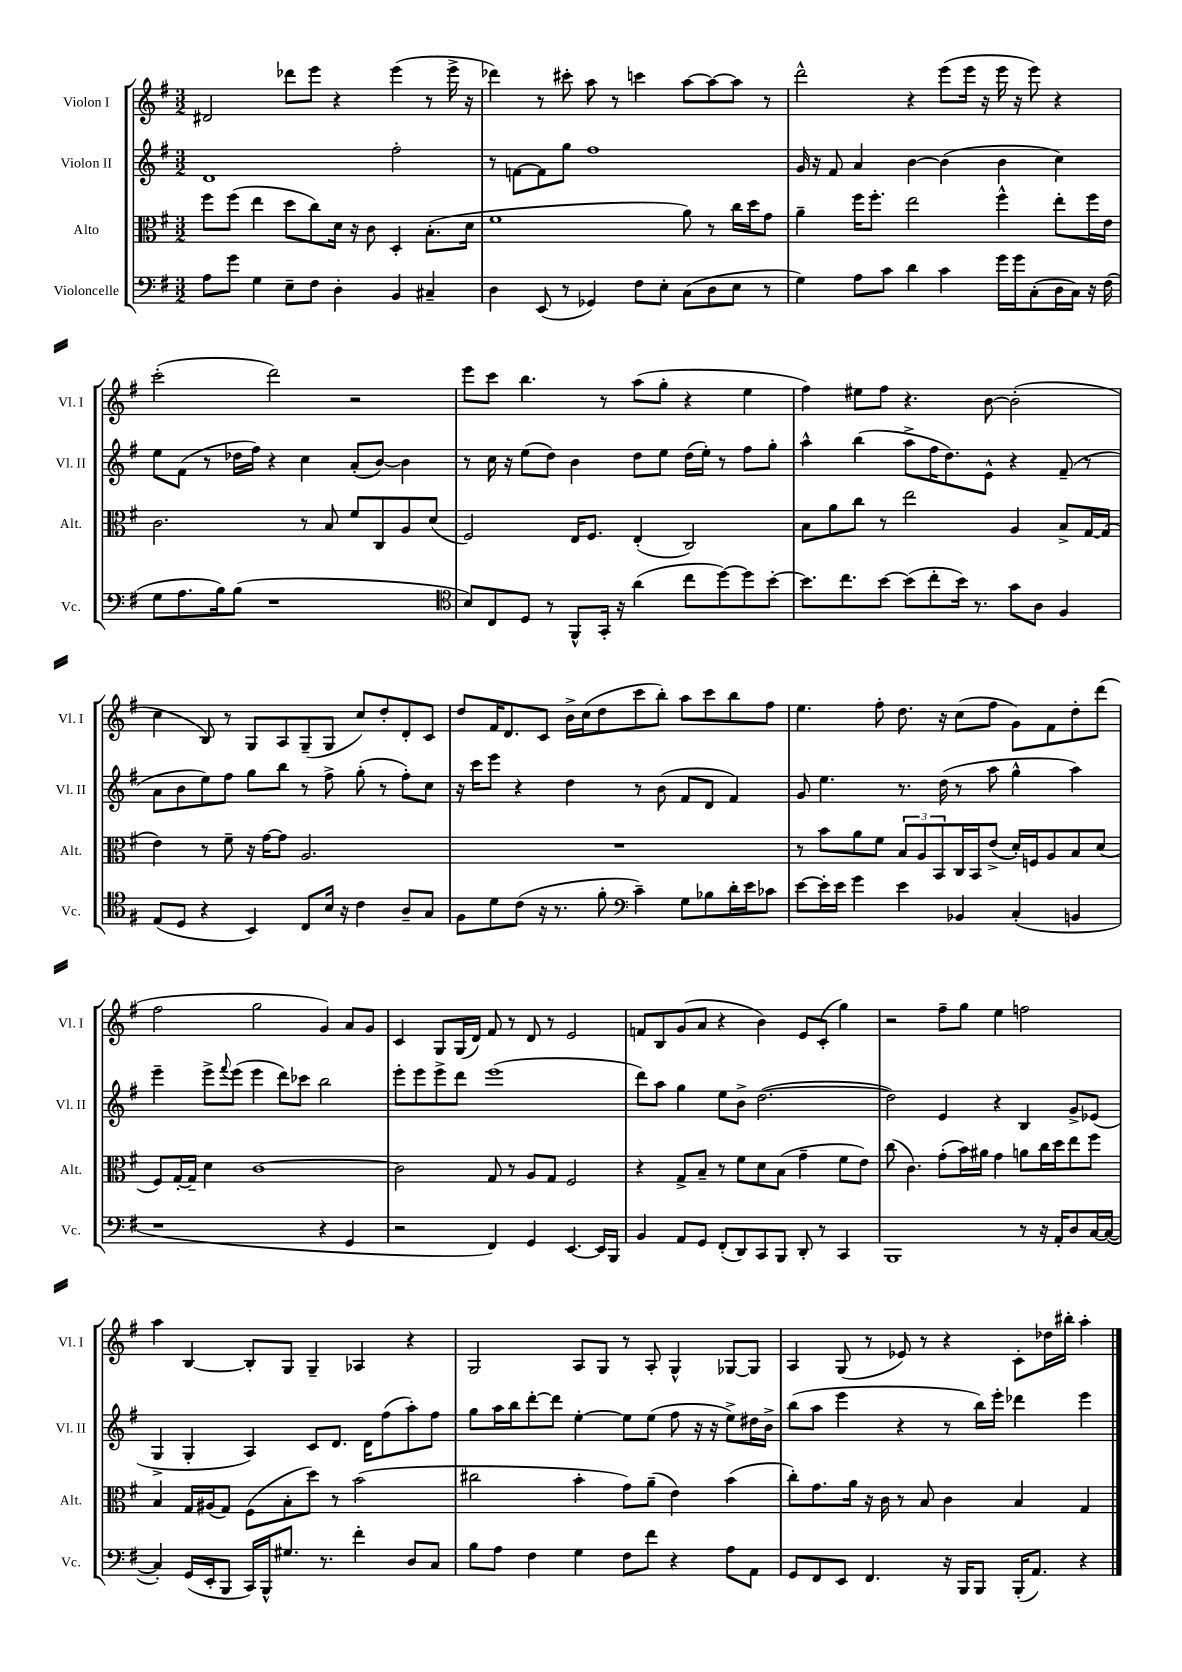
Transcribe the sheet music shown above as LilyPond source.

<<
\new StaffGroup <<
\new Staff = "s0" \with { instrumentName = "Violon I" shortInstrumentName = "Vl. I" } {
    \clef treble \key g \major \numericTimeSignature \time 3/2
    dis'2 des'''8 e'''8 r4 e'''4( r8 e'''16-> r16 |
    des'''4) r8 cis'''8-. a''8 r8 c'''4 a''8~ a''8~ a''8 r8 |
    d'''2-^ r4 e'''8( e'''16 r16 e'''16 r16 e'''8) r4 |
    c'''2-.( d'''2) r2 |
    e'''8 c'''8 b''4. r8 a''8( g''8-. r4 e''4 |
    fis''4) eis''8 fis''8 r4. b'8~ b'2-.( |
    c''4 b8) r8 g8 a8 g8--( g8 c''8) d''8-. d'8-. c'8 |
    d''8 fis'16 d'8. c'8 b'16-> c''16( d''8 c'''8 b''8-.) a''8 c'''8 b''8 fis''8 |
    e''4. fis''8-. d''8. r16 c''8( fis''8 g'8) fis'8 d''8-. d'''8( |
    fis''2 g''2 g'4) a'8 g'8 |
    c'4 g8 g16( d'16) fis'8 r8 d'8 r8 e'2 |
    f'8 b8 g'8( a'8 r4 b'4) e'8 c'8-.( g''4) |
    r2 fis''8-- g''8 e''4 f''2 |
    a''4 b4~ b8-. g8 g4-- aes4 r4 |
    g2 a8 g8 r8 a8-. g4-^ ges8~ ges8 |
    a4 g8( r8 ees'8) r8 r4 c'8-. des''16 bis''16-. a''4-. \bar "|." |
}
\new Staff = "s1" \with { instrumentName = "Violon II" shortInstrumentName = "Vl. II" } {
    \clef treble \key g \major \numericTimeSignature \time 3/2
    d'1 fis''2-. |
    r8 f'8~ f'8 g''8 fis''1 |
    g'16 r16 fis'8 a'4 b'4~ b'4( b'4 c''4) |
    e''8 fis'8( r8 des''16 fis''16) r4 c''4 a'8-.( b'8~) b'4 |
    r8 c''16 r16 e''8( d''8) b'4 d''8 e''8 d''16( e''16-.) r8 fis''8 g''8-. |
    a''4-^ b''4( a''8-> fis''16 d''8.) e'8-^ r4 fis'8--( r8 |
    a'8 b'8 e''8) fis''8 g''8 b''8 r8 fis''8-> g''8-.( r8 fis''8-.) c''8 |
    r16 c'''16 e'''8 r4 d''4 r8 b'8( fis'8 d'8 fis'4) |
    g'8 e''4. r8. d''16( r8 a''8 g''4-^ a''4) |
    e'''4-- e'''8-> \appoggiatura { fis'''8 } e'''8( e'''4 d'''8) ces'''8 b''2 |
    e'''8-. e'''8 e'''8-> d'''8 e'''1( |
    d'''8) a''8 g''4 e''8 b'8-> d''2.~( |
    d''2) e'4 r4 b4 g'8-> ees'8( |
    g4-> g4-. a4) c'8 d'8. d'16 fis''8( a''8-.) fis''8 |
    g''8 a''16 b''16 d'''8~-. d'''8 e''4~-. e''8 e''8( fis''8 r16 r16 e''8->) dis''16 b'16-> |
    b''8( a''8 e'''4 r4 r8 b''16) e'''16-. des'''4 e'''4 \bar "|." |
}
\new Staff = "s2" \with { instrumentName = "Alto" shortInstrumentName = "Alt." } {
    \clef alto \key g \major \numericTimeSignature \time 3/2
    fis''8 fis''8( e''4 d''8 c''8) d'16 r16 c'8 d4-. b8.-.( d'16 |
    fis'1 a'8) r8 c''16 d''16 g'8 |
    a'4-- fis''16 fis''8.-. e''2 fis''4-^ e''8-. fis''16 e'16 |
    c'2. r8 b8 fis'8 c8 a8 d'8( |
    fis2) e16 fis8. e4-.( c2) |
    b8 a'8 c''8 r8 e''2 a4 b8-> g16~ g16( |
    e'4) r8 fis'8-- r16 g'16~ g'8 a2. |
    R1. |
    r8 b'8 a'8 fis'8 \tuplet 3/2 { b8 a8 b,8 } c16 b,16 e'8->( d'16-.) f16 a8 b8 d'8( |
    fis8) g16~-. g16-- d'4 c'1~ |
    c'2 g8 r8 a8 g8 fis2 |
    r4 g8-> b8-- r8 fis'8 d'8 b8( g'4-- fis'8 e'8) |
    c''8( c'4.) g'8-.( b'16) ais'16 g'4 a'8 c''16 d''16 e''8 fis''8 |
    b4 g16 ais16( g8) fis8( b8-. d''8) r8 b'2( |
    cis''2 b'4-. g'8) a'8--( e'4) b'4( |
    c''8-.) g'8. a'16 r16 c'16 r8 b8 c'4 b4 g4 \bar "|." |
}
\new Staff = "s3" \with { instrumentName = "Violoncelle" shortInstrumentName = "Vc." } {
    \clef bass \key g \major \numericTimeSignature \time 3/2
    a8 g'8 g4 e8-- fis8 d4-. b,4 cis4-- |
    d4 e,8( r8 ges,4) fis8 e8-. c8( d8 e8 r8 |
    g4) a8 c'8 d'4 c'4 g'16 g'16 c8-.( d16 c16) r16 fis16( |
    g8 a8. b16) b8( r1 |
    \clef tenor b8) c8 d8 r8 fis,8-^ g,16-. r16 a'4( c''8 d''8~) d''8 b'8~-. |
    b'8. c''8. b'8~ b'8( c''8-. b'16) r8. g'8 a8 fis4 |
    e8( d8 r4 b,4) c8 b16 r16 c'4 a8-- g8 |
    fis8 d'8 c'8( r16 r8. fis'8-. \clef bass c'4--) g8 bes8 d'16-. e'16 ces'8 |
    e'8~ e'16-. e'16 g'4 e'4 bes,4 c4-.( b,4 |
    r1 r4 g,4 |
    r2 fis,4) g,4 e,4.~ e,16 b,,16 |
    b,4 a,8 g,8 fis,8-.( d,8) c,8 b,,8 d,8-. r8 c,4 |
    b,,1 r8 r16 a,16-. d8 c16~ c16~( |
    c4-.) g,16( e,16-. b,,8 c,16) b,,16-^ gis8. r8. fis'4-. d8 c8 |
    b8 a8 fis4 g4 fis8 fis'8 r4 a8 a,8 |
    g,8 fis,8 e,8 fis,4. r16 b,,16 b,,8 b,,16-.( a,8.) r4 \bar "|." |
}
>>
>>
\layout { \context { \Score \remove "Bar_number_engraver" } }
